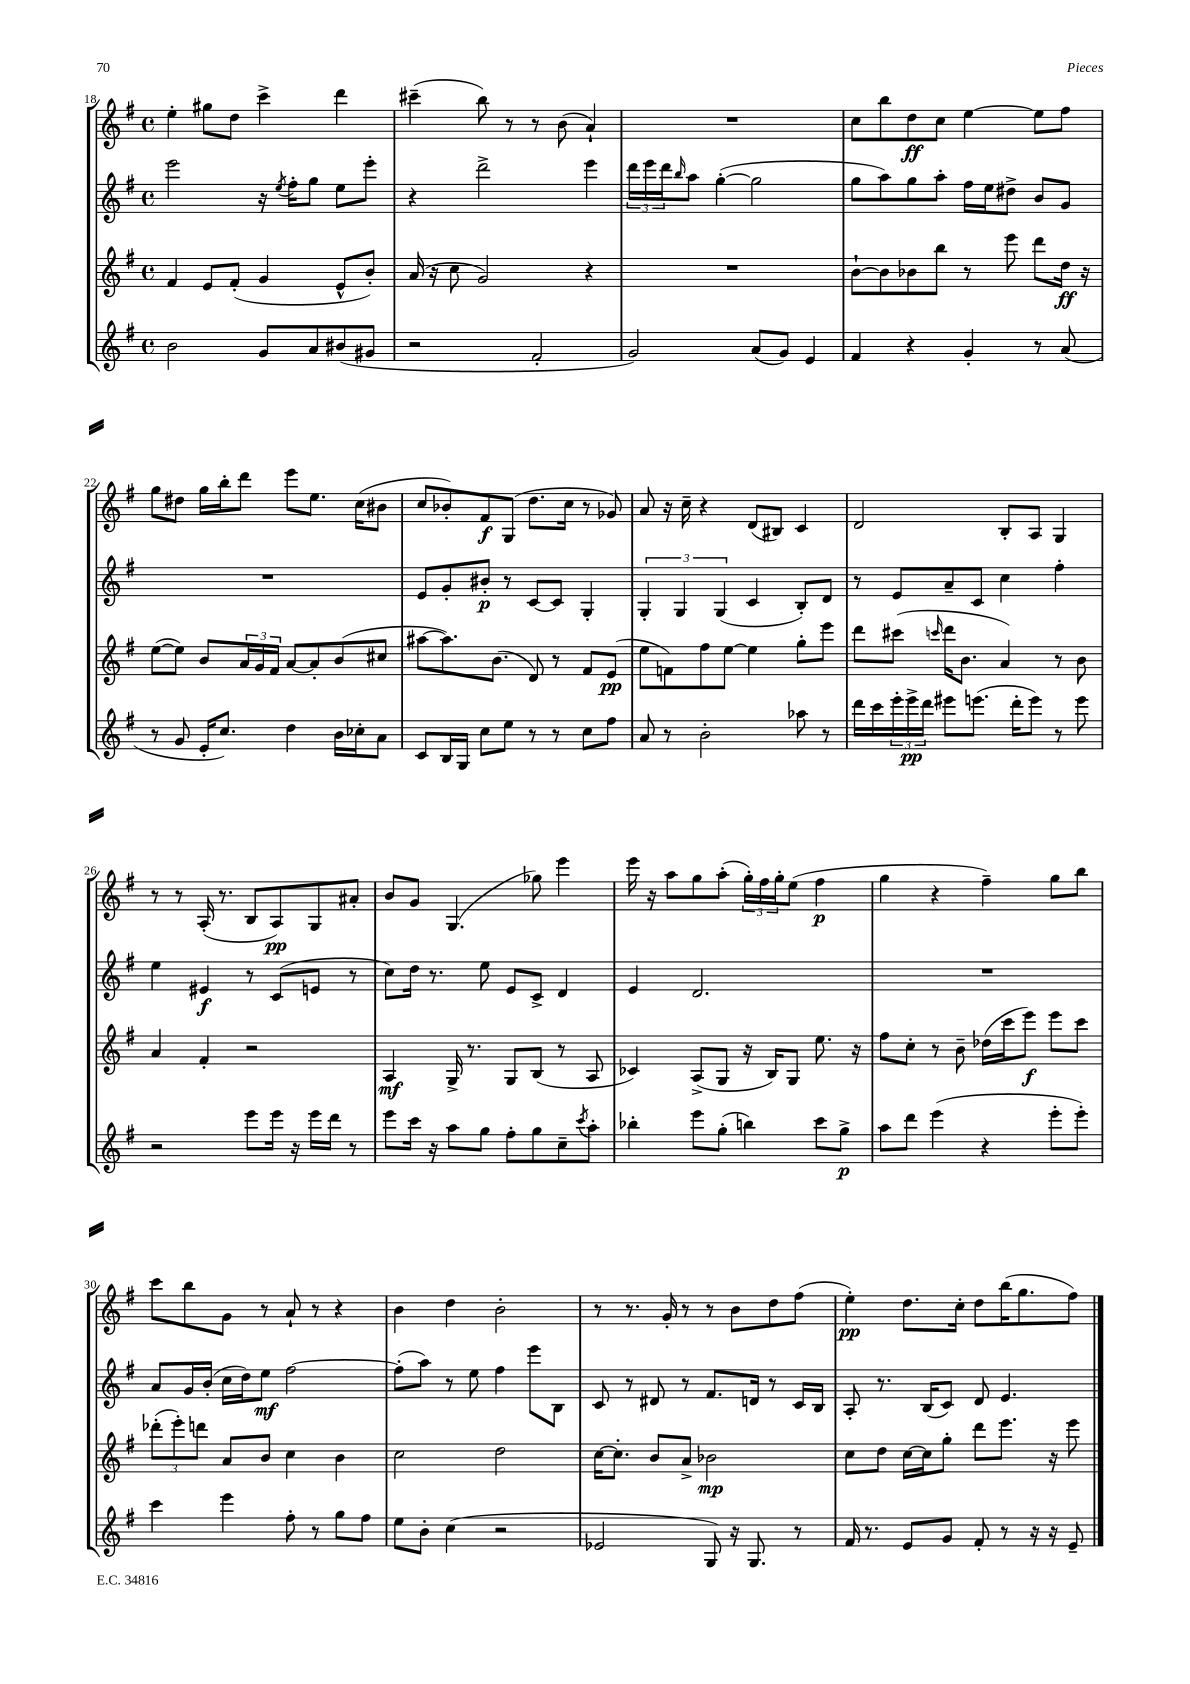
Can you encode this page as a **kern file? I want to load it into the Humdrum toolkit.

**kern	**kern	**kern	**kern
*staff4	*staff3	*staff2	*staff1
*clefG2	*clefG2	*clefG2	*clefG2
*k[f#]	*k[f#]	*k[f#]	*k[f#]
*M4/4	*M4/4	*M4/4	*M4/4
*met(c)	*met(c)	*met(c)	*met(c)
2b\	4f#/	2eee\	4ee'\
.	8e/L	.	8gg#\L
.	(8f#'/J	.	8dd\J
8g/L	4g/	16r	4ccc^\
.	.	8qee/	.
.	.	16ff#'\LK	.
8a/	.	8gg\J	.
(8b#/	8e^^/L	8ee\L	4ddd\
8g#/J	8b'/J)	8eee'\J	.
=	=	=	=
2r	(16a/	4r	(4ccc#~\
.	16r	.	.
.	8cc\	.	.
.	2g/)	2ddd^\	8bb\)
.	.	.	8r
2f#'/	.	.	8r
.	.	.	(8b\
.	4r	4eee\	4a`/)
=	=	=	=
2g/)	1r	24ddd\LL	1r
.	.	24eee\	.
.	.	24ddd\J	.
.	.	16qqbb/	.
.	.	8aa\J	.
.	.	([4gg'\	.
(8a/L	.	2gg\]	.
8g/J)	.	.	.
4e/	.	.	.
=	=	=	=
4f#/	[8b`\L	8gg\L	8cc\L
.	8b\]	8aa\)	8bb\
4r	8b-\	8gg\	8dd\
.	8bb\J	8aa'\J	8cc\J
4g'/	8r	16ff#\LL	[4ee\
.	.	16ee\J	.
.	8eee\	8dd#^\J	.
8r	8ddd\L	8b/L	8ee\]L
(8a/	16dd\Jk	8g/J	8ff#\J
.	16r	.	.
=	=	=	=
8r	([8ee\L	1r	8gg\L
8g/	8ee\]J)	.	8dd#\J
16e'/LK	8b/L	.	16gg\LL
8.cc/J)	.	.	16bb'\J
.	24a/L	.	8ddd\J
.	24g/	.	.
.	24f#/JJ	.	.
4dd\	[8a/L	.	8eee\L
.	8a'/]	.	8.ee\J
16b\LL	(8b/	.	.
16cc-'\J	.	.	(16cc\LK
8a\J	8cc#/J	.	8b#\J
=	=	=	=
8c/L	[8aa#\L	8e/L	8cc/L
16B/L	8.aa#\])	8g'/	8b-'/)
16G/JJ	.	.	.
8cc\L	.	8b#'/J	8f#/
.	(8.b\J	.	.
8ee\J	.	8r	(8G/J
8r	8d/)	[8c/L	8.dd\L
8r	8r	8c/]J	.
.	.	.	16cc\Jk
8cc\L	8f#/L	4G'/	8r
8ff#\J	(8e/J	.	8g-/)
=	=	=	=
8a/	8ee\L	6G'/	8a/
8r	8f\)	.	16r
.	.	6G/	.
.	.	.	16cc~\
2b'\	8ff#\	.	4r
.	.	(6G/	.
.	[8ee\J	.	.
.	4ee\]	4c/	(8d/L
.	.	.	8B#/J)
8aa-\	8gg'\L	8B'/L)	4c/
8r	8eee\J	8d/J	.
=	=	=	=
16ddd\LL	8ddd\L	8r	2d/
16ccc\	.	.	.
24eee'\	(8ccc#\J	8e/L	.
24eee^\	.	.	.
24ddd\JJ	.	.	.
.	16qqccc/	.	.
8eee#\L	16ddd\LK	8a~/	.
.	8.b\J	.	.
(8.eee\J	.	8c/J	.
.	4a/)	4cc\	8B'/L
16ddd'\LK	.	.	.
8eee\J)	.	.	8A/J
8r	8r	4ff#'\	4G/
8eee\	8b\	.	.
=	=	=	=
2r	4a/	4ee\	8r
.	.	.	8r
.	4f#'/	4e#/	(16A'/
.	.	.	8.r
8eee\L	2r	8r	8B/L
16eee\Jk	.	(8c/L	8A/)
16r	.	.	.
16eee\LL	.	8e/J	8G/
16ddd\JJ	.	.	.
8r	.	8r	8a#'/J
=	=	=	=
8eee\L	4A/	8cc\L)	8b/L
16ccc\Jk	.	16dd\Jk	8g/J
16r	.	8.r	.
8aa\L	16G^/	.	(4.G/
.	8.r	.	.
8gg\J	.	8ee\	.
8ff#'\L	8G/L	8e/L	.
8gg\	(8B/J	8c^/J	8gg-\)
8cc~\	8r	4d/	4eee\
8qccc/	.	.	.
8aa'\J	8A/	.	.
=	=	=	=
4bb-'\	4c-/)	4e/	16eee\
.	.	.	16r
.	.	.	8aa\L
8eee\L	(8A^/L	2.d/	8gg\
(8gg'\J	8G/J	.	(8aa'\J
4bb\)	16r	.	24gg'\LL)
.	.	.	24ff#\
.	16B/LK)	.	.
.	.	.	24gg'\J
.	8G/J	.	(8ee\J
8ccc\L	8.ee\	.	4ff#\
8gg^\J	.	.	.
.	16r	.	.
=	=	=	=
8aa\L	8ff#\L	1r	4gg\
8ddd\J	8cc'\J	.	.
(4eee\	8r	.	4r
.	8b~\	.	.
4r	(16dd-\LL	.	4ff#~\)
.	16ccc\J	.	.
.	8eee\J)	.	.
8eee'\L	8eee\L	.	8gg\L
8eee'\J)	8ccc\J	.	8bb\J
=	=	=	=
4ccc\	(12ddd-'\L	8a/L	8ccc\L
.	12eee'\)	.	.
.	.	16g/L	8bb\
.	12ddd\J	.	.
.	.	(16b'/JJ	.
4eee\	8a/L	16cc\LL	8g\J
.	.	16dd\J)	.
.	8b/J	8ee\J	8r
8ff#'\	4cc\	[2ff#\	8a`/
8r	.	.	8r
8gg\L	4b\	.	4r
8ff#\J	.	.	.
=	=	=	=
8ee\L	2cc\	(8ff#'\]L	4b\
8b'\J	.	8aa\J)	.
(4cc\	.	8r	4dd\
.	.	8ee\	.
2r	2dd\	4ff#\	2b'\
.	.	8eee\L	.
.	.	8B\J	.
=	=	=	=
2e-/	[16cc\LK	8c/	8r
.	8.cc'\]J	.	.
.	.	8r	8.r
.	8b/L	8d#/	.
.	.	.	16g'/
.	8a^/J	8r	8r
8G/)	2b-\	8.f#/L	8r
16r	.	.	8b\L
8.G/	.	16d/Jk	.
.	.	8r	8dd\
8r	.	16c/LL	(8ff#\J
.	.	16B/JJ	.
=	=	=	=
16f#/	8cc\L	8A'/	4ee'\)
8.r	.	.	.
.	8dd\J	8.r	.
8e/L	[16cc\LL	.	8.dd\L
.	16cc\]J	(16B/LK	.
8g/J	8gg'\J	8c/J)	.
.	.	.	16cc'\Jk
8f#'/	8ddd\L	8d/	8dd\L
8r	8.eee\J	4.e/	(16bb\K
.	.	.	8.gg\
16r	.	.	.
16r	16r	.	.
8e~/	8eee\	.	8ff#\J)
==	==	==	==
*-	*-	*-	*-
